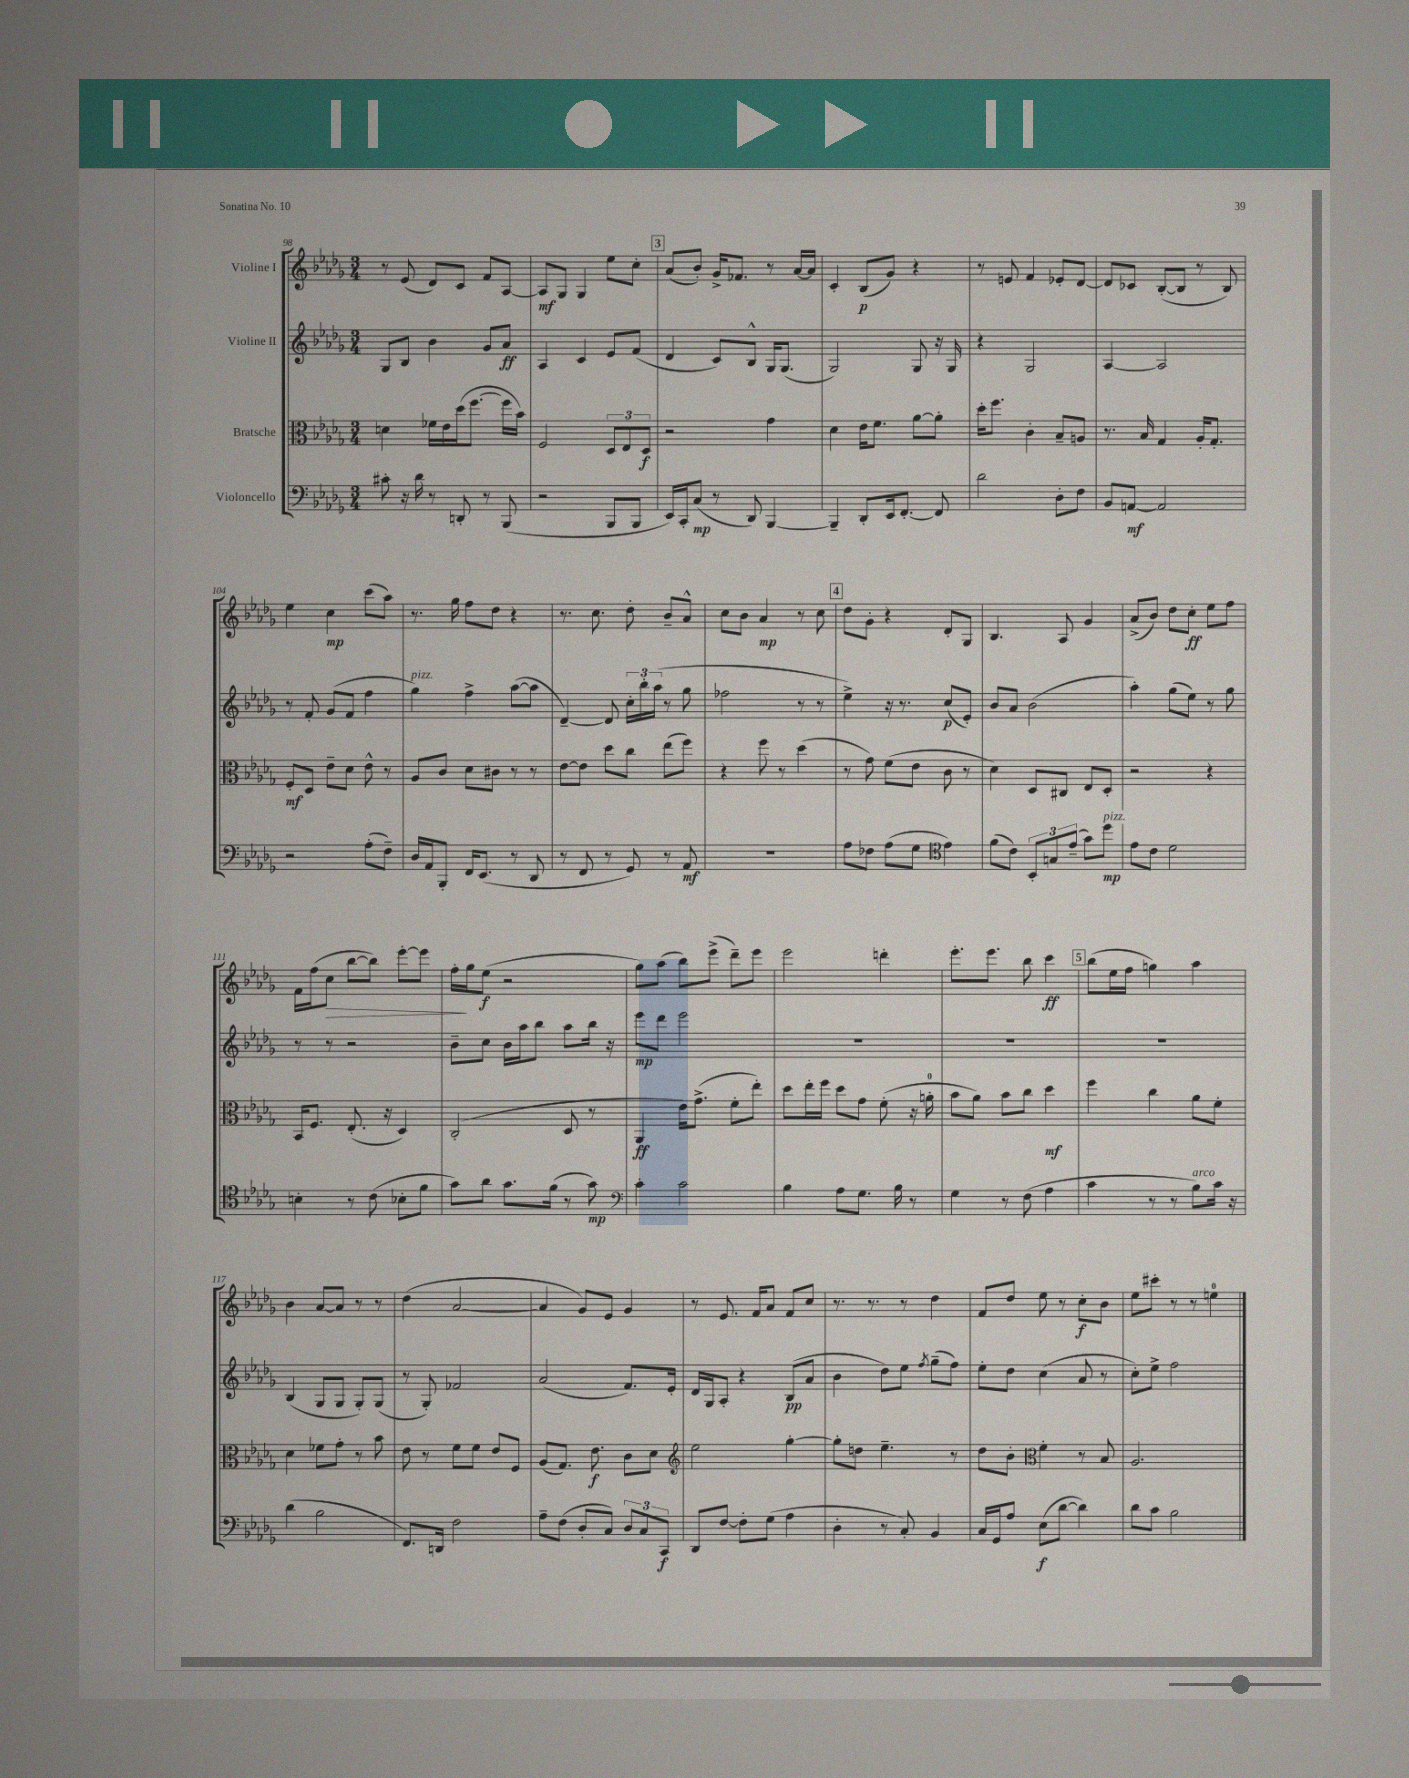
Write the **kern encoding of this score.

**kern	**kern	**kern	**kern
*staff4	*staff3	*staff2	*staff1
*clefF4	*clefC3	*clefG2	*clefG2
*k[b-e-a-d-g-]	*k[b-e-a-d-g-]	*k[b-e-a-d-g-]	*k[b-e-a-d-g-]
*M3/4	*M3/4	*M3/4	*M3/4
8c#'\	4d\	8G-/L	8r
16r	.	8B-/J	(8e-/
16d-\	.	.	.
8r	16f-\LL	4b-\	8d-/L)
.	16e-\	.	.
8DD'/	(16dd-\J	.	8c/J
.	[8.ff\J	.	.
8r	.	8g-/L	8f/L
(8BBB-/	16ff\]LL	8a-/J	[8A-/J
.	16b-\JJ)	.	.
=	=	=	=
2r	2F/	4A-/	8A-/]L
.	.	.	8G-/J
.	.	4c/	4G-/
8BBB-/L	12D-/L	8e-/L	8ee-\L
.	12E-/	.	.
8BBB-/J	.	(8f/J	8cc'\J
.	12D-/J	.	.
=	=	=	=
16EE-/LL)	2r	4d-/	(8a-/L
16CC'/J	.	.	.
(8C/J	.	.	8b-'/J)
8r	.	8c/L)	16g-^/LK
.	.	.	8.f-/J
8DD-/)	.	8B-^^/J	.
[4BBB-/	4g-\	16G-/LK	8r
.	.	(8.G-/J	.
.	.	.	[16a-/LL
.	.	.	16a-/]JJ
=	=	=	=
4BBB-~/]	4d-\	2G-/)	4c'/
8DD-'/L	16e-\LK	.	(8B-/L
.	8.f\J	.	.
16EE-/k	.	.	8g-/J)
[8.FF'/J	.	.	.
.	[8a-\L	8G-/	4r
8FF/]	8a-'\]J	16r	.
.	.	16G-/	.
=	=	=	=
2d-\	16dd-'\LK	4r	8r
.	8.ff\J	.	.
.	.	.	8e/
.	4c'\	2G-/	4f/
8D-'\L	8B-~/L	.	8e-'/L
8F\J	8A/J	.	[8d-/J
=	=	=	=
8BB-/L	8.r	[4A-/	8d-/]L
[8AA/J	.	.	8c-/J
.	16B-/	.	.
2AA/]	4G-/	2A-/]	([8B-'/L
.	.	.	8B-/]J
.	16A-'/LK	.	8r
.	8.G-'/J	.	.
.	.	.	8B-/)
=	=	=	=
2r	8F'/L	8r	4ee-\
.	8D-/J	8f'/	.
.	8e-~\L	(8g-/L	4cc\
.	8d-\J	8f/J	.
(8A-'\L	8e-^^\	4ff\	(8ccc\L
8F~\J)	8r	.	8aa-\J)
=	=	=	=
16D-/LL	8A-/L	4gg-\)	8.r
16AA-/J	.	.	.
8BBB-'/J	8c/J	.	.
.	.	.	16gg-\
16FF/LK	8d-\L	4ff^\	8ff\L
(8.EE-/J	.	.	.
.	8c#\J	.	8dd-\J
8r	8r	([8aa-\L	4r
8DD-/	8r	8aa-\]J	.
=	=	=	=
8r	[8e-\L	[4d-~/)	8.r
8FF/	8e-\]J	.	.
.	.	.	8.cc\
8r	8dd-\L	8d-/]	.
8GG-/)	8cc\J	24cc'\LL	8dd-'\
.	.	24bb-'\	.
.	.	(24aa-\JJ	.
8r	(8ee-\L	8r	8b-~/L
8AA-/	8ff\J)	8gg-\	8a-^^/J
=	=	=	=
2.r	4r	2ff-\	8cc\L
.	.	.	8b-\J
.	8ff\	.	4a-/
.	8r	.	.
.	(4dd-\	8r	8r
.	.	8r	8cc\
=	=	=	=
8A-\L	8r	4ee-^\)	8dd-\L
8F-\J	8g-\)	.	8g-'\J
(8A-\L	(8f\L	16r	4r
.	.	8.r	.
8G-\J	8e-\J	.	.
*clefC4	*	*	*
4e-\)	8c\	(8cc/L	8d-'/L
.	8r	8e-'/J)	8G-/J
=	=	=	=
(8f\L	4d-\)	8b-/L	4.B-/
8c\J)	.	8a-/J	.
12BB-'/L	8D-/L	(2b-\	.
12G/	.	.	.
.	8C#/J	.	8A-/
(12e-~/J	.	.	.
8g-\L)	8E-/L	.	4g-/
8dd-\J	8D-'/J	.	.
=	=	=	=
8e-\L	2r	4aa-'\)	(8a-^/L
8c\J	.	.	8b-/J)
2d-\	.	(8gg-\L	8dd-\L
.	.	8ee-\J)	8cc'\J
.	4r	8r	8ee-\L
.	.	8gg-\	8ff\J
=	=	=	=
4B'\	16BB-/LK	8r	16f\LL
.	8.F/J	.	(16ff\J
.	.	8r	8cc\J
8r	(8.E-'/	2r	[8bb-\L
(8c\	.	.	8bb-\]J)
.	16r	.	.
8B-'\L	4D-/)	.	[8eee-'\L
8f\J	.	.	8eee-\]J
=	=	=	=
8g-\L)	(2C'/	8b-~\L	16ff'\LL
.	.	.	16gg-\J
8a-\J	.	8cc\J	(8ee-\J
8.g-\L	.	16b-\LL	2r
.	.	16aa-\J	.
.	.	8bb-\J	.
(16f\Jk	.	.	.
8r	8D-/	8aa-\L	.
8g-\)	8r	16bb-\Jk	.
.	.	16r	.
=	=	=	=
*clefF4	*	*	*
4c'\	4AA-/	8eee-\L	8gg-\L)
.	.	8ddd-\J	(8aa-\J
2c\	16e-\LK)	2eee-\	8bb-\L)
.	(8.g-^\J	.	.
.	.	.	(8eee-^\J
.	8f'\L	.	8ddd-~\L)
.	8ee-'\J)	.	8eee-\J
=	=	=	=
4B-\	8dd-\L	2.r	2eee-\
.	16ee-'\L	.	.
.	16ff\JJ	.	.
8A-\L	8dd-\L	.	.
8.G-\J	8g-\J	.	.
.	(8f'\	.	4ddd'\
16B-\	.	.	.
8r	16r	.	.
.	16a'\	.	.
=	=	=	=
4G-\	8b-\L	2.r	8.eee-'\L
.	8a-\J)	.	.
.	.	.	8.eee-\J
8r	8b-\L	.	.
(8F\	8cc\J	.	8bb-\
4A-\	4dd-\	.	4ccc\
=	=	=	=
4c\	4ff\	2.r	(8bb-\L
.	.	.	16ee-\L
.	.	.	16ff\JJ
8r	4cc\	.	4gg\)
8r	.	.	.
8B-\L)	8a-\L	.	4aa-\
16c\Jk	8f'\J	.	.
16r	.	.	.
=	=	=	=
(4d-\	4d-\	(4B-/	4b-\
2B-\	8f-\L	8G-/L	[8a-/L
.	8g-'\J	8G-/J	8a-/]J
.	8r	8G-'/L)	8r
.	8b-\	(8G-/J	8r
=	=	=	=
8.FF/L)	8e-\	8r	(4dd-\
.	8r	8G-'/)	.
16DD/Jk	.	.	.
2F\	8f\L	2f-/	[2a-/
.	8f\J	.	.
.	8e-/L	.	.
.	8F/J	.	.
=	=	=	=
8A-~\L	(8A-/L	(2a-/	4a-/]
(8F\J	8.G-/J)	.	.
8D-'/L	.	.	8g-/L)
.	8.e-\	.	.
8C/J)	.	.	8e-/J
12D-/L	8c\L	8.f/L)	4g-/
12C/	.	.	.
.	8d-\J	.	.
12CC/J	.	.	.
.	.	16e-'/Jk	.
=	=	=	=
*	*clefG2	*	*
8DD-/L	2ee-\	16d-/LL	8r
.	.	16G-/J	.
[8F/J	.	8A-'/J	8.e-/
8F'\]L	.	4r	.
.	.	.	16f/LK
(8G-\J	.	.	8a-/J
4A-\	[4gg-'\	(8B-/L	8f/L
.	.	8a-/J	8cc/J
=	=	=	=
4D-'\	8gg-'\]L	4b-\	8.r
.	8dd\J	.	.
.	.	.	8.r
8r	4.ee-~\	8dd-\L)	.
8C'/)	.	8ee-\J	8r
.	.	8qff/	.
4BB-/	.	(8gg-~\L	4dd-\
.	8r	8ff\J)	.
=	=	=	=
16C/LL	8dd-\L	8ee-'\L	8f/L
16GG-/J	.	.	.
8A-/J	8b-'\J	8dd-\J	8dd-/J
*	*clefC3	*	*
(8E-\L	4f'\	(4cc\	8ee-\
[8d-\J	.	.	8r
4d-\])	8r	8a-/	8cc'\L
.	8B-/	8r	8b-\J
=	=	=	=
8d-\L	2.A-/	8cc'\L)	8ee-\L
8c\J	.	8ee-^\J	8ccc#'\J
2B-\	.	2ff\	8r
.	.	.	8r
.	.	.	4ee\
==	==	==	==
*-	*-	*-	*-
